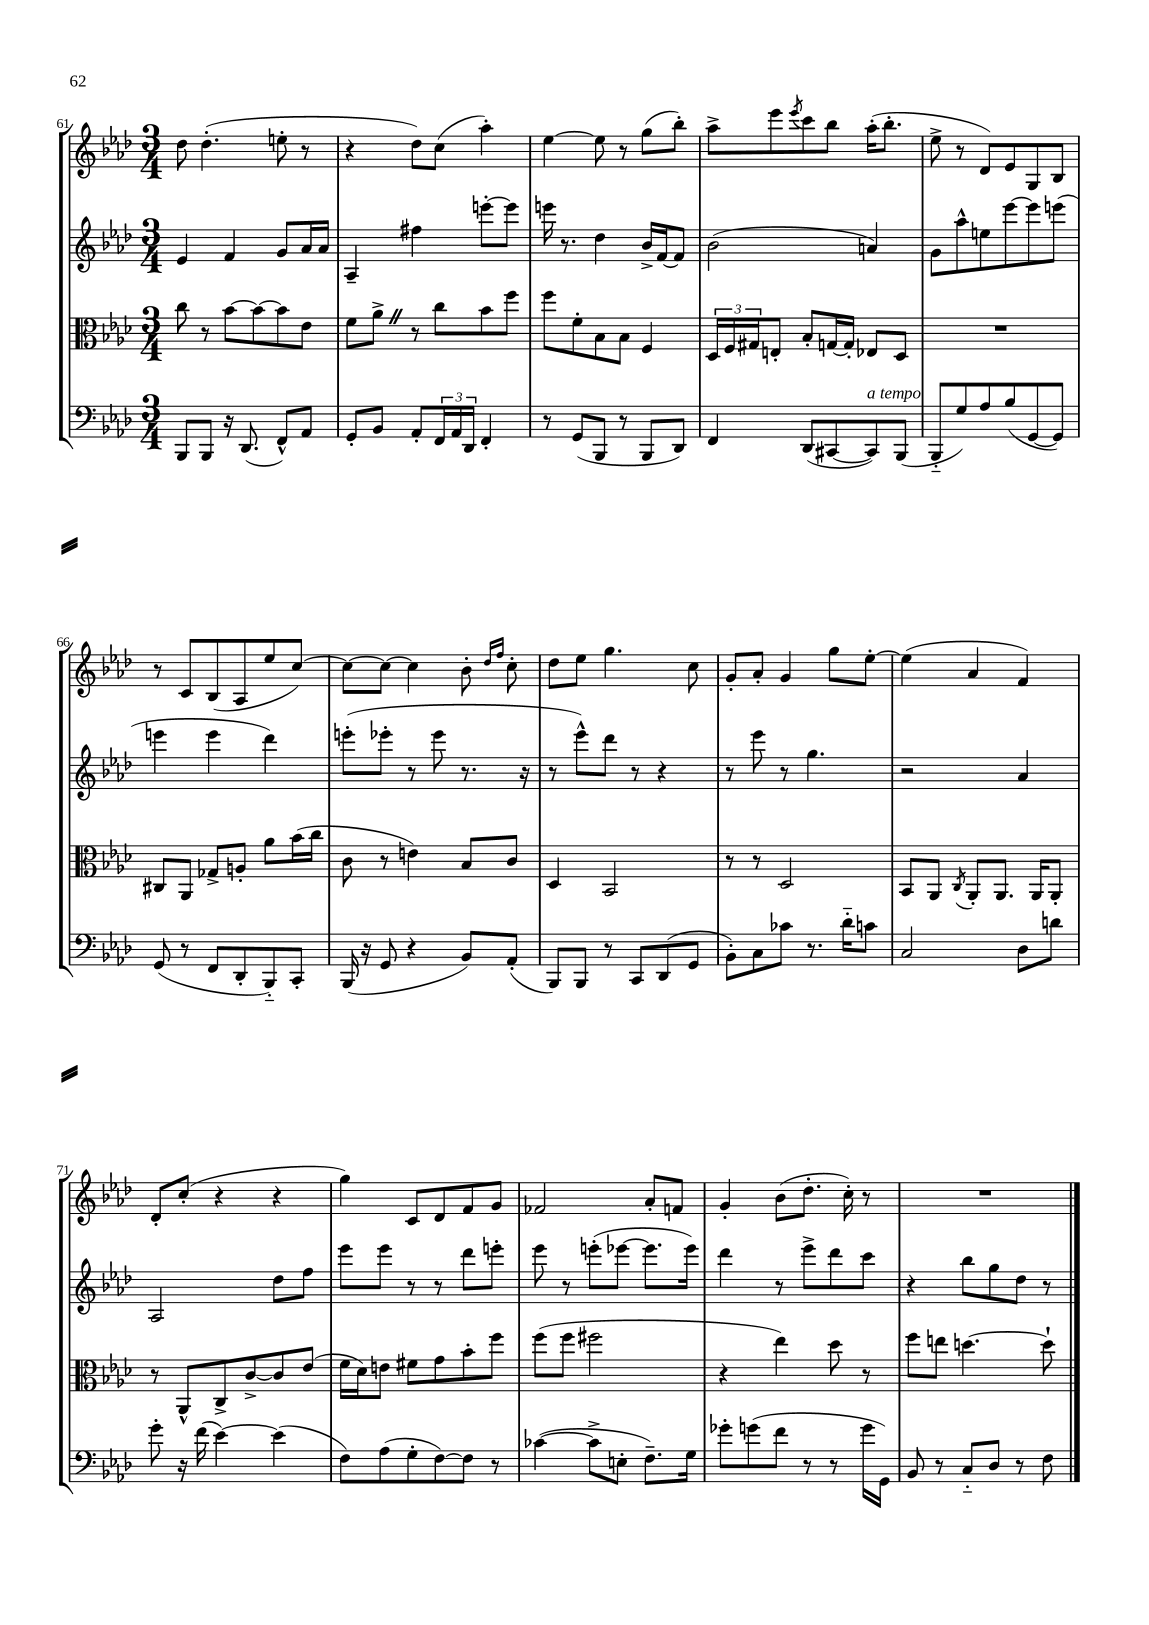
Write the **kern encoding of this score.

**kern	**kern	**kern	**kern
*staff4	*staff3	*staff2	*staff1
*clefF4	*clefC3	*clefG2	*clefG2
*k[b-e-a-d-]	*k[b-e-a-d-]	*k[b-e-a-d-]	*k[b-e-a-d-]
*M3/4	*M3/4	*M3/4	*M3/4
8BBB-/L	8cc\	4e-/	8dd-\
8BBB-/J	8r	.	(4.dd-'\
16r	[8b-\L	4f/	.
(8.DD-/	.	.	.
.	8b-\_	.	.
8FF^^/L)	8b-\]	8g/L	8ee'\
8AA-/J	8e-\J	16a-/L	8r
.	.	16a-/JJ	.
=	=	=	=
8GG'/L	8f\L	4A-~/	4r
8BB-/J	8a-^\J	.	.
8AA-'/L	8r	4ff#\	8dd-\L)
24FF/L	8cc\L	.	(8cc\J
24AA-/	.	.	.
24DD-/JJ	.	.	.
4FF'/	8b-\	[8eee'\L	4aa-'\)
.	8ff\J	8eee\]J	.
=	=	=	=
8r	8ff\L	16eee\	[4ee-\
.	.	8.r	.
(8GG/L	8f'\	.	.
8BBB-/J	8B-\	4dd-\	8ee-\]
8r	8B-\J	.	8r
8BBB-/L	4F/	16b-^/LL	(8gg\L
.	.	[16f/J	.
8DD-/J)	.	8f/]J	8bb-'\J)
=	=	=	=
4FF/	24D-/LL	(2b-\	8aa-^\L
.	24F/	.	.
.	24G#/J	.	.
.	8E'/J	.	8eee-\
.	.	.	8qeee-/
(8DD-/L	8B-'/L	.	8ccc\
[8CC#/	[16G/L	.	8bb-\J
.	16G'/]JJ	.	.
8CC#/])	8E-/L	4a/)	(16aa-'\LK
.	.	.	8.bb-'\J
(8BBB-/J	8D-/J	.	.
=	=	=	=
8BBB-'~/L	2.r	8g\L	8ee-^\
8G/)	.	8aa-^^\	8r
8A-/	.	8ee\	8d-/L)
(8B-/	.	[8eee-\	8e-/
[8GG/	.	8eee-\]	8G/
8GG/]J)	.	(8eee\J	8B-/J
=	=	=	=
(8GG/	8C#/L	4eee\	8r
8r	8AA-/J	.	8c/L
8FF/L	8G-^/L	4eee\	(8B-/
8DD-'/	8A'/J	.	8A-/
8BBB-'~/)	8a-\L	4ddd-\)	8ee-/
8CC'/J	(16b-\L	.	[8cc/J)
.	16cc\JJ	.	.
=	=	=	=
(16BBB-/	8c\	(8eee'\L	8cc\_L
16r	.	.	.
8GG/	8r	8eee-'\J	8cc\_J
4r	4e\)	8r	4cc\]
.	.	8eee-\	.
8BB-/L)	8B-/L	8.r	8b-'\
.	.	.	16qqdd-/LL
.	.	.	16qqff/JJ
(8AA-'/J	8c/J	.	8cc'\
.	.	16r	.
=	=	=	=
8BBB-/L)	4D-/	8r	8dd-\L
8BBB-/J	.	8eee-^^\L)	8ee-\J
8r	2BB-/	8ddd-\J	4.gg\
8CC/L	.	8r	.
(8DD-/	.	4r	.
8GG/J	.	.	8cc\
=	=	=	=
8BB-'\L)	8r	8r	8g'/L
8C\	8r	8eee-\	8a-'/J
8c-\J	2D-/	8r	4g/
8.r	.	4.gg\	.
.	.	.	8gg\L
16d-'~\LK	.	.	.
8c\J	.	.	[8ee-'\J
=	=	=	=
2C/	8BB-/L	2r	(4ee-\]
.	8AA-/J	.	.
.	8qC/	.	.
.	8AA-'/L	.	4a-/
.	8.AA-/J	.	.
8D-\L	.	4a-/	4f/)
.	16AA-/LK	.	.
8d\J	8AA-'/J	.	.
=	=	=	=
8g'\	8r	2A-/	8d-'/L
16r	8AA-^^/L	.	(8cc'/J
(16f\	.	.	.
[4e-\)	8C^/	.	4r
.	[8c^/	.	.
(4e-\]	8c/]	8dd-\L	4r
.	(8e-/J	8ff\J	.
=	=	=	=
8F\L)	16f\LL	8eee-\L	4gg\)
.	16d-\J)	.	.
(8A-\	8e\J	8eee-\J	.
8G'\	8f#\L	8r	8c/L
[8F\)	8g\	8r	8d-/
8F\]J	8b-'\	8ddd-\L	8f/
8r	8ff\J	8eee'\J	8g/J
=	=	=	=
([4c-\	(8ff\L	8eee-\	2f-/
.	8ff\J	8r	.
8c-^\]L	2ff#\	(8eee'\L	.
8E'\J	.	[8eee-\J	.
8.F~\L)	.	8.eee-\]L	8a-'/L
.	.	.	8f/J
16G\Jk	.	16eee-\Jk)	.
=	=	=	=
8g-'\L	4r	4ddd-\	4g'/
(8g\	.	.	.
8f\J	4ee-\)	8r	(8b-\L
8r	.	8eee-^\L	8.dd-'\J
8r	8dd-\	8ddd-\	.
.	.	.	16cc'\)
16g\LL	8r	8ccc\J	8r
16GG\JJ)	.	.	.
=	=	=	=
8BB-/	8ff\L	4r	2.r
8r	8ee\J	.	.
8C'~/L	[4.dd\	8bb-\L	.
8D-/J	.	8gg\	.
8r	.	8dd-\J	.
8F\	8dd`\]	8r	.
==	==	==	==
*-	*-	*-	*-
